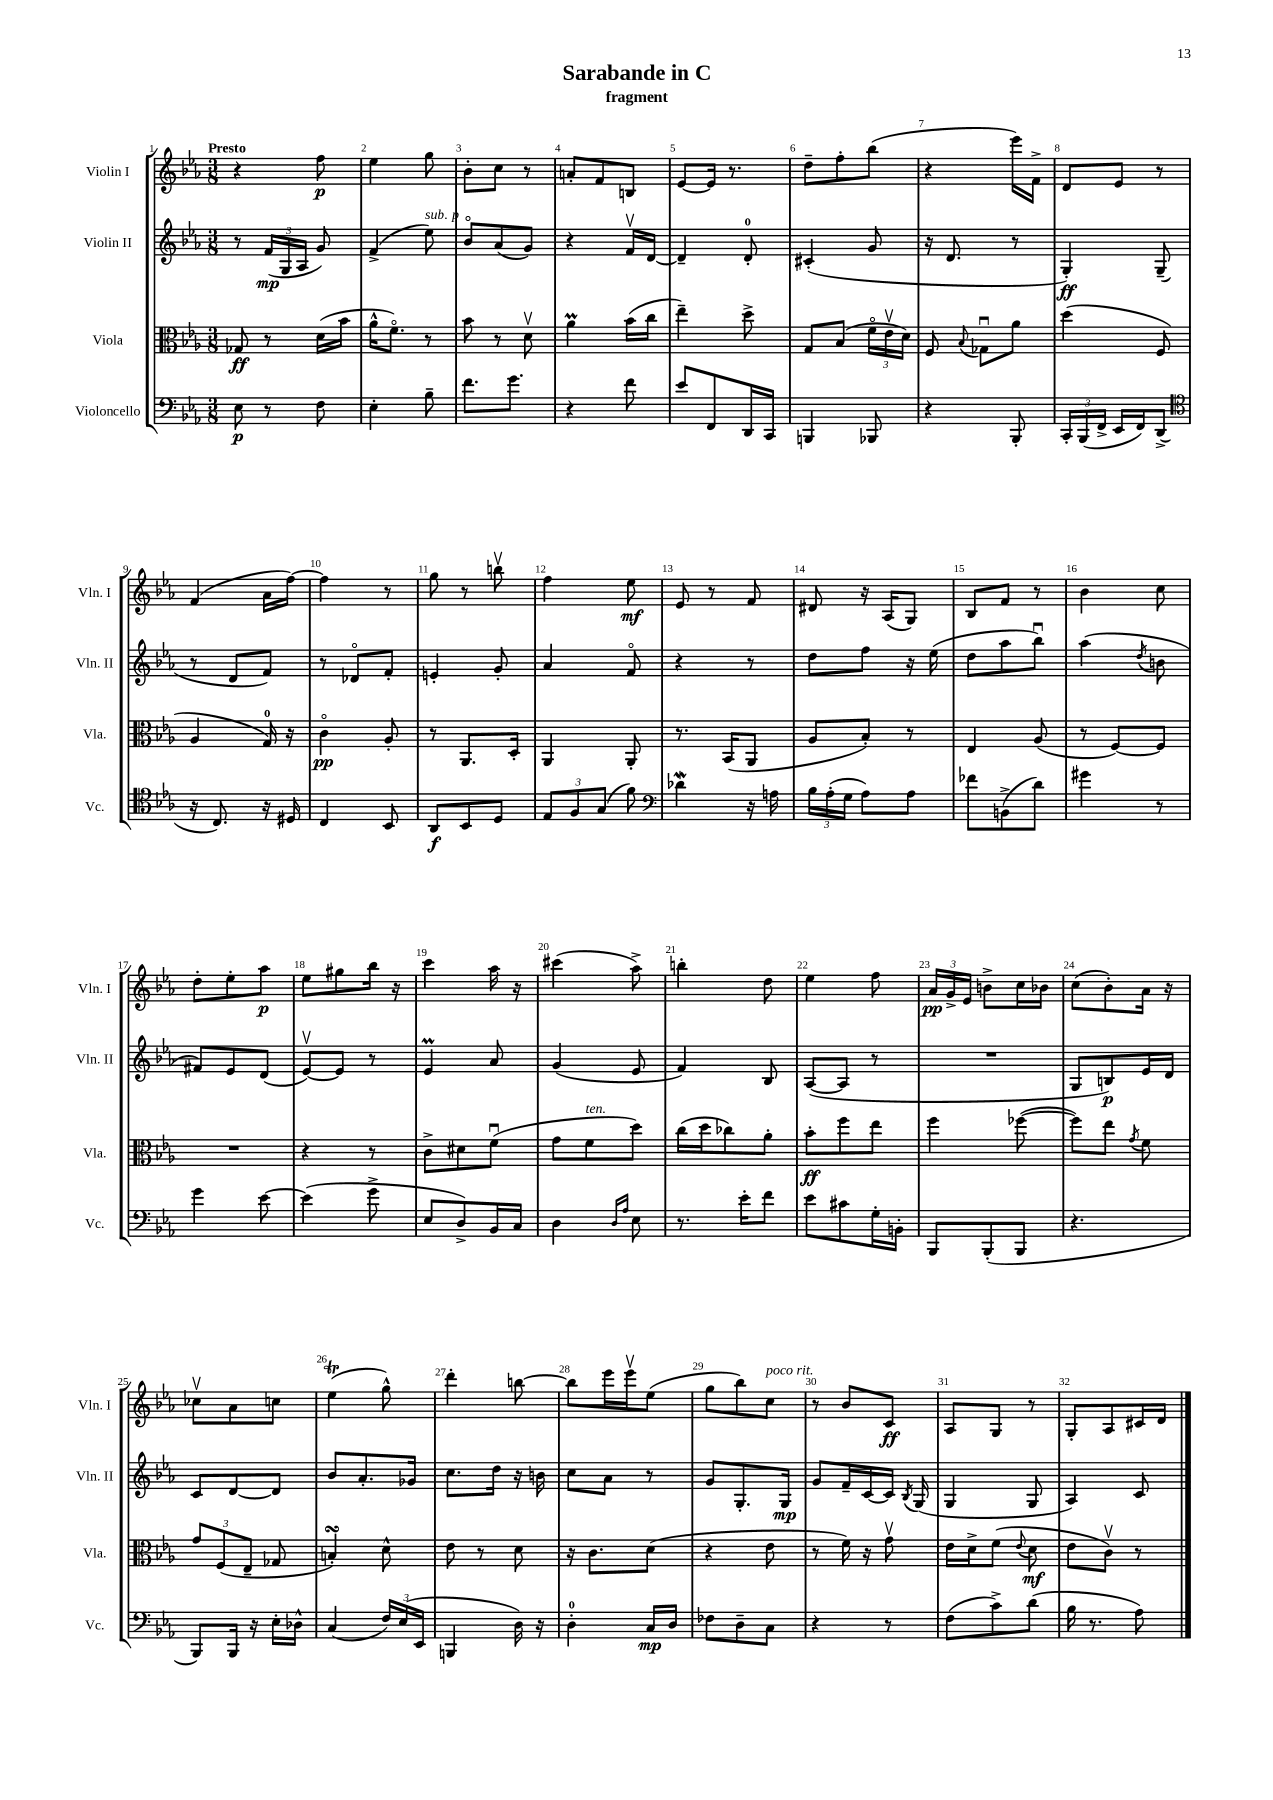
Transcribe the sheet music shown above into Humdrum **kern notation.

**kern	**kern	**kern	**kern
*staff4	*staff3	*staff2	*staff1
*clefF4	*clefC3	*clefG2	*clefG2
*k[b-e-a-]	*k[b-e-a-]	*k[b-e-a-]	*k[b-e-a-]
*M3/8	*M3/8	*M3/8	*M3/8
8E-	8G-	8r	4r
8r	8r	(24f	.
.	.	24G	.
.	.	24A-	.
8F	(16d	8g)	8ff
.	16b-	.	.
=	=	=	=
4E-'	16a-^^	(4f^	4ee-
.	8.fo)	.	.
8B-~	8r	8ee-)	8gg
=	=	=	=
8.f	8b-	8b-o	8b-'
.	8r	(8a-	8cc
8.g	.	.	.
.	8dv	8g)	8r
=	=	=	=
4r	4a-	4r	8a'
.	.	.	8f
8f	(16b-	16fv	8B
.	16cc	[16d	.
=	=	=	=
8e-	4ee-~)	4d~]	[8e-
8FF	.	.	16e-]
.	.	.	8.r
16DD	8dd^	8d'	.
16CC	.	.	.
=	=	=	=
4BBB	8G	(4c#'	8dd~
.	(8B-	.	8ff'
8BBB-	24fo	8g	(8bb-
.	24e-v	.	.
.	24d)	.	.
=	=	=	=
4r	8F	16r	4r
.	.	8.d	.
.	8qqB-	.	.
.	8G-u	.	.
8BBB-'	8a-	8r	16eee-)
.	.	.	16f^
=	=	=	=
24CC'	(4dd	4G')	8d
(24BBB-	.	.	.
24FF^	.	.	.
16EE-	.	.	8e-
16FF)	.	.	.
(8DD^	8F	(8G~	8r
=	=	=	=
*clefC4	*	*	*
16r	4A-	8r	(4f
8.C)	.	.	.
.	.	8d	.
16r	16G)	8f)	16a-
16D#	16r	.	[16ff)
=	=	=	=
4C	4co	8r	4ff]
.	.	8d-o	.
8BB-	8A-'	8f'	8r
=	=	=	=
8AA-	8r	4e'	8gg
8BB-	8.AA-	.	8r
8D	.	8g'	8bbv
.	16D'	.	.
=	=	=	=
12E-	4AA-	4a-	4ff
12F	.	.	.
(12G	.	.	.
8f)	8AA-'	8fo	8ee-
=	=	=	=
*clefF4	*	*	*
4d-	8.r	4r	8e-
.	.	.	8r
.	(16BB-	.	.
16r	8AA-	8r	8f
16A	.	.	.
=	=	=	=
24B-	8A-	8dd	8d#
(24A-'	.	.	.
24G	.	.	.
8A-)	8B-')	8ff	16r
.	.	.	(16A-
8A-	8r	16r	8G)
.	.	(16ee-	.
=	=	=	=
8f-	4E-	8dd	8B-
(8BB^	.	8aa-	8f
8d)	(8A-	8bb-u)	8r
=	=	=	=
4g#	8r	(4aa-	4b-
.	[8F)	.	.
.	.	8qdd	.
8r	8F]	8b	8cc
=	=	=	=
4g	4.r	8f#)	8dd'
.	.	8e-	8ee-'
[8e-	.	(8d	8aa-
=	=	=	=
(4e-]	4r	[8e-v)	8ee-
.	.	8e-]	8gg#
8g^	8r	8r	16bb-
.	.	.	16r
=	=	=	=
8E-	8c^	4e-	4ccc
8D^)	8d#	.	.
16BB-	(8fu	8a-	16aa-
16C	.	.	16r
=	=	=	=
4D	8g	(4g	(4ccc#
.	8f	.	.
16qqD	.	.	.
16qqA-	.	.	.
8E-	8dd)	8e-	8aa-^)
=	=	=	=
8.r	(16cc	4f)	4bb'
.	16dd	.	.
.	8cc-)	.	.
16e-'	.	.	.
8f	8a-'	8B-	8dd
=	=	=	=
8e-	8b-'	([8A-	4ee-
8c#	8ff	8A-]	.
16G'	8ee-	8r	8ff
16BB'	.	.	.
=	=	=	=
8BBB-	4ff	4.r	24a-
.	.	.	24g^
.	.	.	24e-
(8BBB-'	.	.	8b^
8BBB-	([8ff-	.	16cc
.	.	.	16b-
=	=	=	=
4.r	8ff-])	8G	(8cc
.	8ee-	8B)	8b-')
.	8qg	.	.
.	8f	16e-	16a-
.	.	16d	16r
=	=	=	=
8BBB-)	12g	8c	8cc-v
.	(12F	.	.
16BBB-	.	[8d	8a-
.	12E-~	.	.
16r	.	.	.
16E-'	8G-	8d]	8cc
16D-^^	.	.	.
=	=	=	=
(4C	4B')	8b-	(4ee-
.	.	8.a-'	.
24F)	8d^^	.	8gg^^)
(24E-	.	.	.
.	.	16g-	.
24EE-	.	.	.
=	=	=	=
4BBB	8e-	8.cc	4ddd'
.	8r	.	.
.	.	16dd	.
16D)	8d	16r	[8bb
16r	.	16b	.
=	=	=	=
4D'	16r	8cc	8bb]
.	8.c	.	.
.	.	8a-	16eee-
.	.	.	16eee-v
16C	(8d	8r	(8ee-
16D	.	.	.
=	=	=	=
8F-	4r	8g	8gg
8D~	.	8.G'	8bb-)
8C	8e-	.	8cc
.	.	16G	.
=	=	=	=
4r	8r	8g	8r
.	16f)	16f~	8b-
.	16r	[16c	.
8r	8gv	16c]	8c
.	.	8qB-	.
.	.	(16G	.
=	=	=	=
(8F	16e-	4G	8A-
.	16d^	.	.
8c^)	(8f	.	8G
.	8qqe-	.	.
(8d	8d	8G	8r
=	=	=	=
16B-	8e-	4A-)	8G'
8.r	.	.	.
.	8cv)	.	8A-
8A-)	8r	8c	16c#
.	.	.	16d
==	==	==	==
*-	*-	*-	*-
